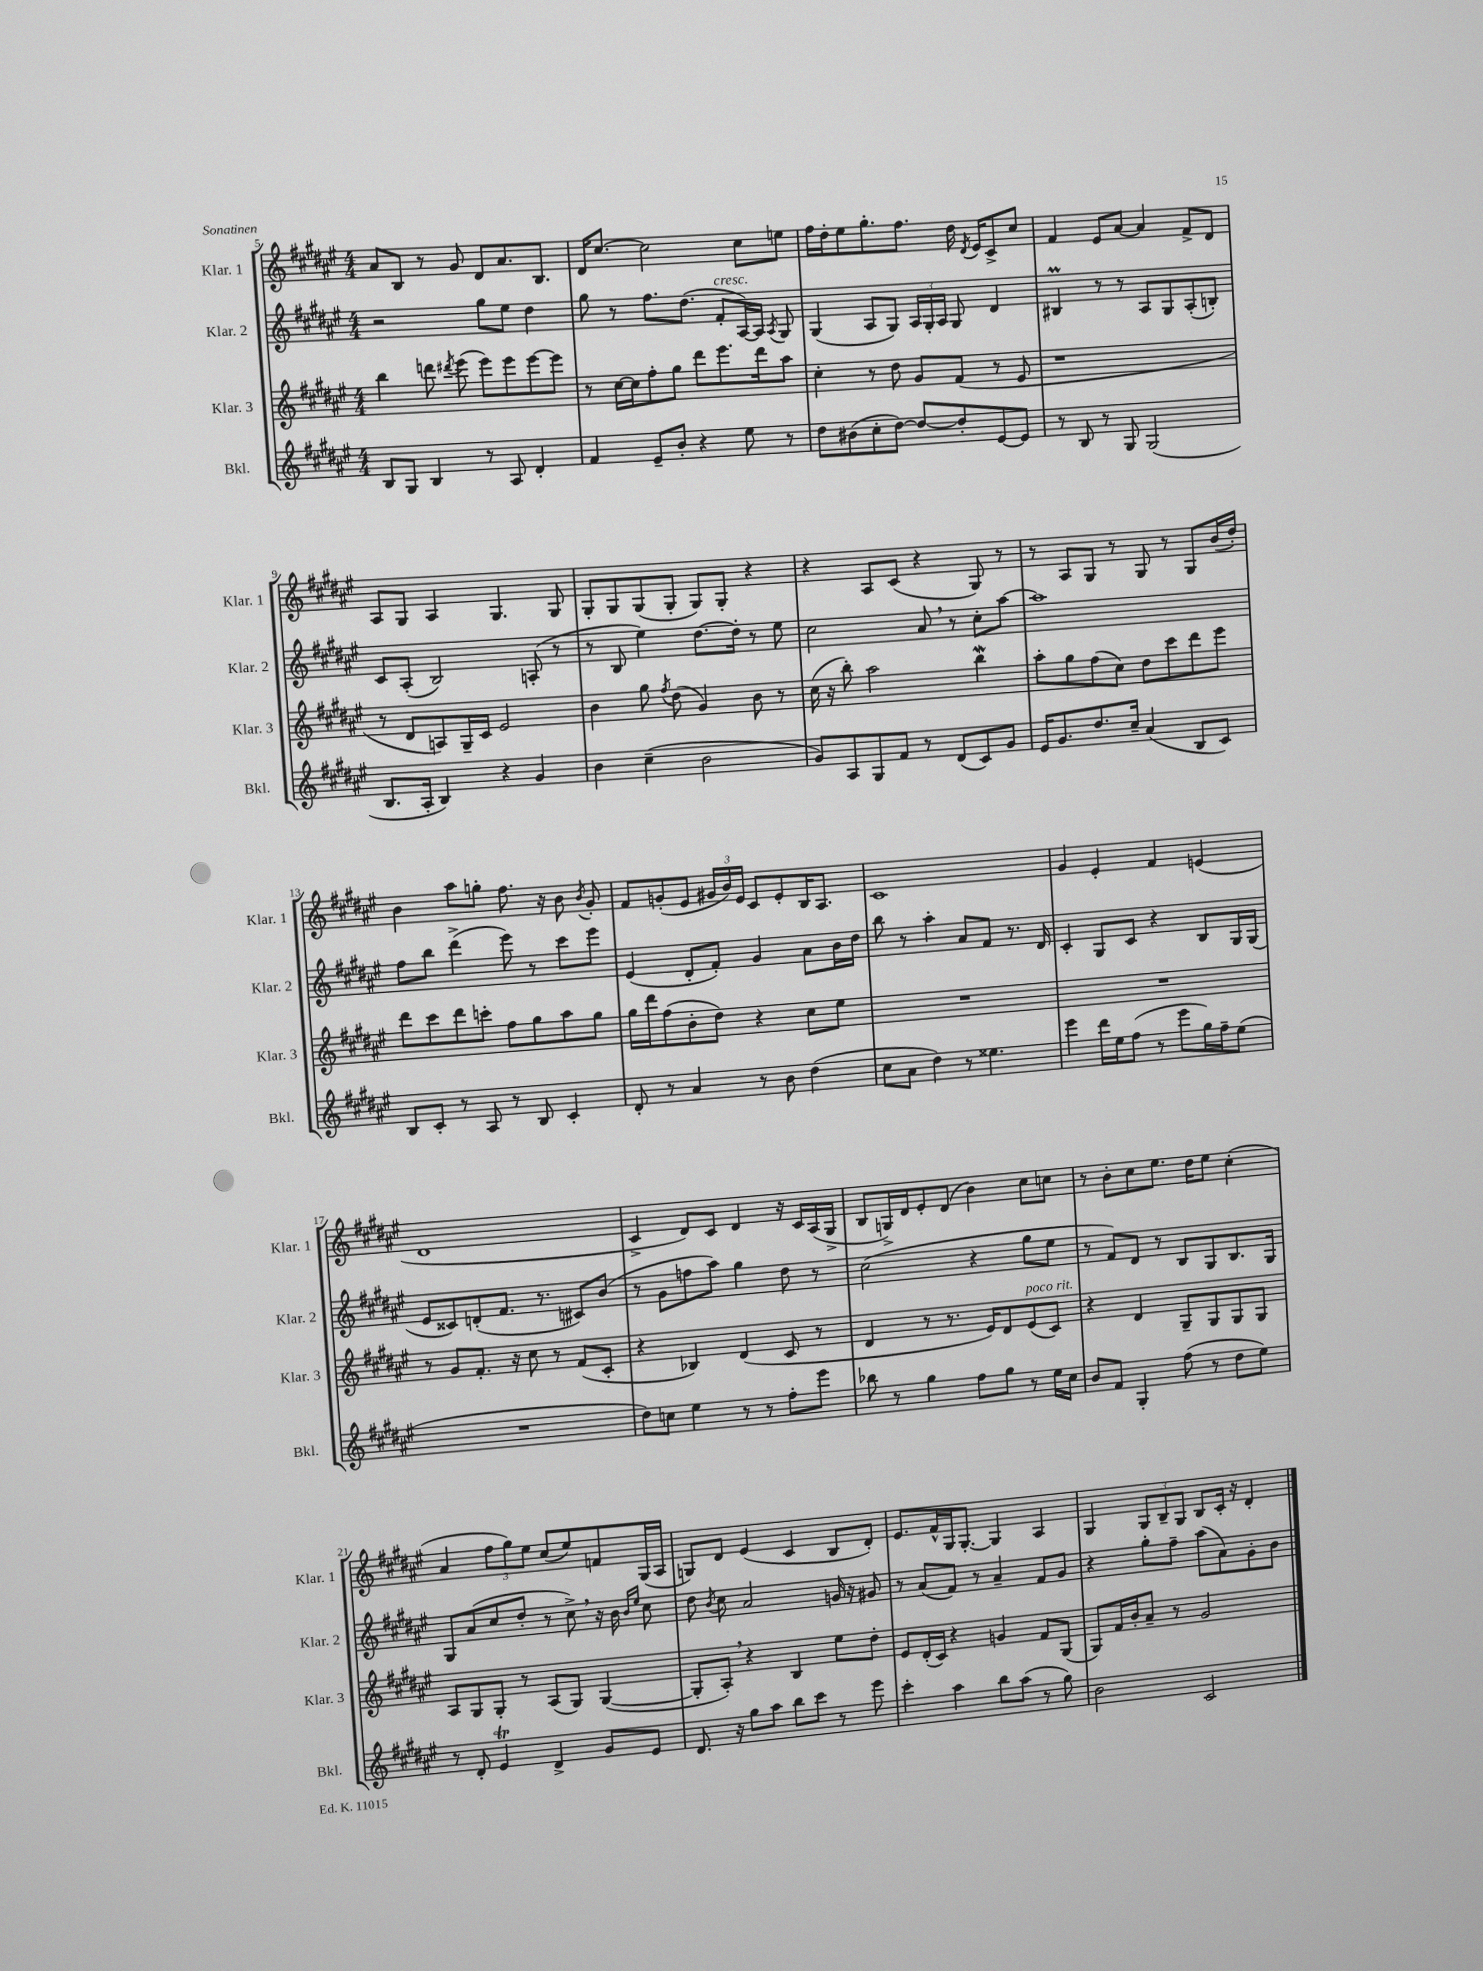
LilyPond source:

<<
\new StaffGroup <<
\new Staff = "s0" \with { instrumentName = "Klar. 1" shortInstrumentName = "Klar. 1" } {
    \clef treble \key fis \major \numericTimeSignature \time 4/4
    \autoBeamOff ais'8[ b8] r8 gis'8 dis'8[ ais'8. b8.] |
    dis'16[ cis''8.]~ cis''2 cis''8[ e''8] |
    fis''16[ dis''16-. eis''8 gis''8.-. fis''8.] dis''16 \acciaccatura { dis'8 } eis'16[ cis'8-> cis''8] |
    fis'4 eis'8[ ais'8]~ ais'4 fis'8[-> dis'8] |
    ais8[ gis8] ais4 gis4. gis8 |
    gis8[-. gis8 gis8( gis8]-. gis8[) gis8]-. r4 |
    r4 ais8[ cis'8]( r4 gis8) r8 |
    r8 ais8[ gis8] r8 gis8 r8 gis8[ b'16( dis''16]-.) |
    b'4 ais''8[ g''8]-. fis''8. r16 b'8 \acciaccatura { b'8 } gis'8-. |
    fis'8[ g'8-.( eis'8] \tuplet 3/2 { gis'16[ b'16) eis'16] } cis'8[ eis'8-. b16 ais8.] |
    cis'1 |
    gis'4 eis'4-. fis'4 e'4( |
    dis'1 |
    cis'4-> dis'8[) cis'8] dis'4 r16 cis'16[ ais16( gis16]-> |
    b8[ g16->) dis'16 eis'8-. dis'8]( b'4) cis''8[ c''8] |
    r8 b'8[-. cis''8 eis''8.] dis''16[ eis''8] cis''4-.( |
    ais'4 \tuplet 3/2 { fis''8[ gis''8) eis''8] } cis''8[( eis''8) f'8 gis16( ais16] |
    g8[) dis'8] eis'4( cis'4 b8[ dis'8]-.) |
    eis'8.[ fis'16-^ gis16 gis8.]~-. gis4 ais4 |
    gis4 \tuplet 3/2 { gis8[ b8-- gis8] } b8[ cis'16]-. r16 dis'4-. \bar "|." |
}
\new Staff = "s1" \with { instrumentName = "Klar. 2" shortInstrumentName = "Klar. 2" } {
    \clef treble \key fis \major \numericTimeSignature \time 4/4
    \autoBeamOff r2 gis''8[ eis''8] dis''4 |
    gis''8 r8 fis''8.[ dis''8.]( fis'8[-.^\markup { \italic "cresc." } ais16~) ais16] \acciaccatura { ais8 } gis8 |
    gis4( ais8[ gis8]) \tuplet 3/2 { ais16[ gis16-. ais16] } gis8 dis'4 |
    bis4\prall r8 r8 ais8[ gis8 ais8-.( b8]-.) |
    cis'8[ ais8]-.( b2) a8-.( r8 |
    r8 b8 eis''4) dis''8.[~ dis''16]-. r8 eis''8 |
    cis''2 ais'8 \breathe r8 cis''8[-. ais''8]~ |
    ais''1 |
    fis''8[ b''8] dis'''4->( eis'''8) r8 cis'''8[ eis'''8] |
    eis'4( dis'8[-. fis'8]-.) gis'4 ais'8[ b'16 dis''16] |
    b''8 r8 ais''4-. ais'8[ fis'8] r8. dis'16 |
    cis'4-. gis8[ cis'8] r4 b8[ gis16 gis16]( |
    eis'8[ cisis'8) d'8-.( fis'8.] r8. cis'8[) b'8]( |
    r8 gis'8[ f''8 ais''8]) gis''4 dis''8 r8 |
    cis''2( r4 gis''8[ eis''8] |
    r8 fis'8[) dis'8] r8 b8[ gis8 b8. gis16] |
    gis8[ ais'8( cis''8 dis''8]-. r8 cis''8->) \breathe r16 b'16 \grace { b'16[ eis''16] } cis''8 |
    dis''8 \acciaccatura { b'8 } cis''8 ais'2 g'16 r16 gis'8 |
    r8 ais'8[( fis'8]) r8 ais'4-- fis'8[ gis'8] |
    r4 gis''8[-. fis''8]-- ais''8[( ais'8) gis'8-. b'8] \bar "|." |
}
\new Staff = "s2" \with { instrumentName = "Klar. 3" shortInstrumentName = "Klar. 3" } {
    \clef treble \key fis \major \numericTimeSignature \time 4/4
    \autoBeamOff b''4 d'''8 \acciaccatura { dis'''8 } eis'''8( eis'''8[) eis'''8 eis'''8~ eis'''8] |
    r8 cis''16[~ cis''16 fis''8-. gis''8] dis'''8[ eis'''8. dis'''16 ais''8] |
    cis''4-. r8 dis''8 gis'8[ fis'8]( r8 eis'8 |
    r1 |
    r8 dis'8[ a8) gis16-- cis'16] eis'2 |
    b'4 gis''8 \acciaccatura { fis''8 } dis''8( gis'4) b'8 r8 |
    cis''16( r16 b''8-.) ais''2 b''4\mordent |
    ais''8[-. gis''8 fis''8( cis''8]) dis''8[ cis'''8 dis'''8 eis'''8] |
    dis'''8[ cis'''8 dis'''8 c'''8]-. fis''8[ gis''8 ais''8 gis''8] |
    gis''16[ dis'''16 fis''8( b'8-. dis''8]) r4 cis''8[ eis''8] |
    R1 |
    R1 |
    r8 gis'8[ fis'8.]-. r16 cis''8 r8 fis'8[( cis'8]-. |
    r4 bes4) dis'4( cis'8 r8 |
    dis'4 r8 r8. eis'16[) dis'8 eis'8^\markup { \italic "poco rit." }( cis'8]) |
    r4 dis'4 gis8[-- gis8 gis8 gis8] |
    ais8[ gis8 gis8]-. r8 ais8[( gis8]) gis4~( |
    gis8[-. ais8]-.) \breathe r4 b4 eis''8[ dis''8]-. |
    eis'8[ dis'16-.( cis'16]) r4 g'4 fis'8[ gis8]( |
    gis8[) fis'16 b'16-. ais'8]-- r8 gis'2 \bar "|." |
}
\new Staff = "s3" \with { instrumentName = "Bkl." shortInstrumentName = "Bkl." } {
    \clef treble \key fis \major \numericTimeSignature \time 4/4
    \autoBeamOff b8[ gis8] b4 r8 ais8 dis'4-. |
    fis'4 eis'8[-- b'8]-. r4 eis''8 r8 |
    dis''8[ bis'8( cis''8-. dis''8]~) dis''8[~ dis''8-. eis'8~ eis'8] |
    r8 b8 r8 gis8 gis2( |
    b8.[ ais16]-. b4) r4 gis'4 |
    b'4 cis''4--( b'2 |
    gis'8[) ais8 gis8 fis'8] r8 dis'8[( cis'8) gis'8] |
    eis'16[ gis'8. dis''8. cis''16]-- ais'4( b8[ cis'8]) |
    b8[ cis'8]-. r8 ais8 r8 b8 cis'4-. |
    dis'8-. r8 ais'4 r8 b'8 dis''4( |
    cis''8[ ais'8] dis''4) r8 eisis''4. |
    eis'''4 dis'''16[ eis''16 fis''8]( r8 eis'''8[ gis''16) fis''16-- eis''8]( |
    R1 |
    dis''8[) c''8] eis''4 r8 r8 fis''8[-. eis'''8] |
    bes''8 r8 gis''4 fis''8[ gis''8] r8 eis''16[ cis''16] |
    b'8[ fis'8] gis4-. fis''8( r8 dis''8[ eis''8]) |
    r8 dis'8-. eis'4\trill dis'4-> gis'8[ eis'8] |
    dis'8. r16 gis''8[ ais''8] b''8[ cis'''8] r8 eis'''8 |
    cis'''4-. ais''4 b''8[ ais''8]( r8 gis''8) |
    b'2 cis'2 \bar "|." |
}
>>
>>
\layout { \context { \Score currentBarNumber = #5 } }
